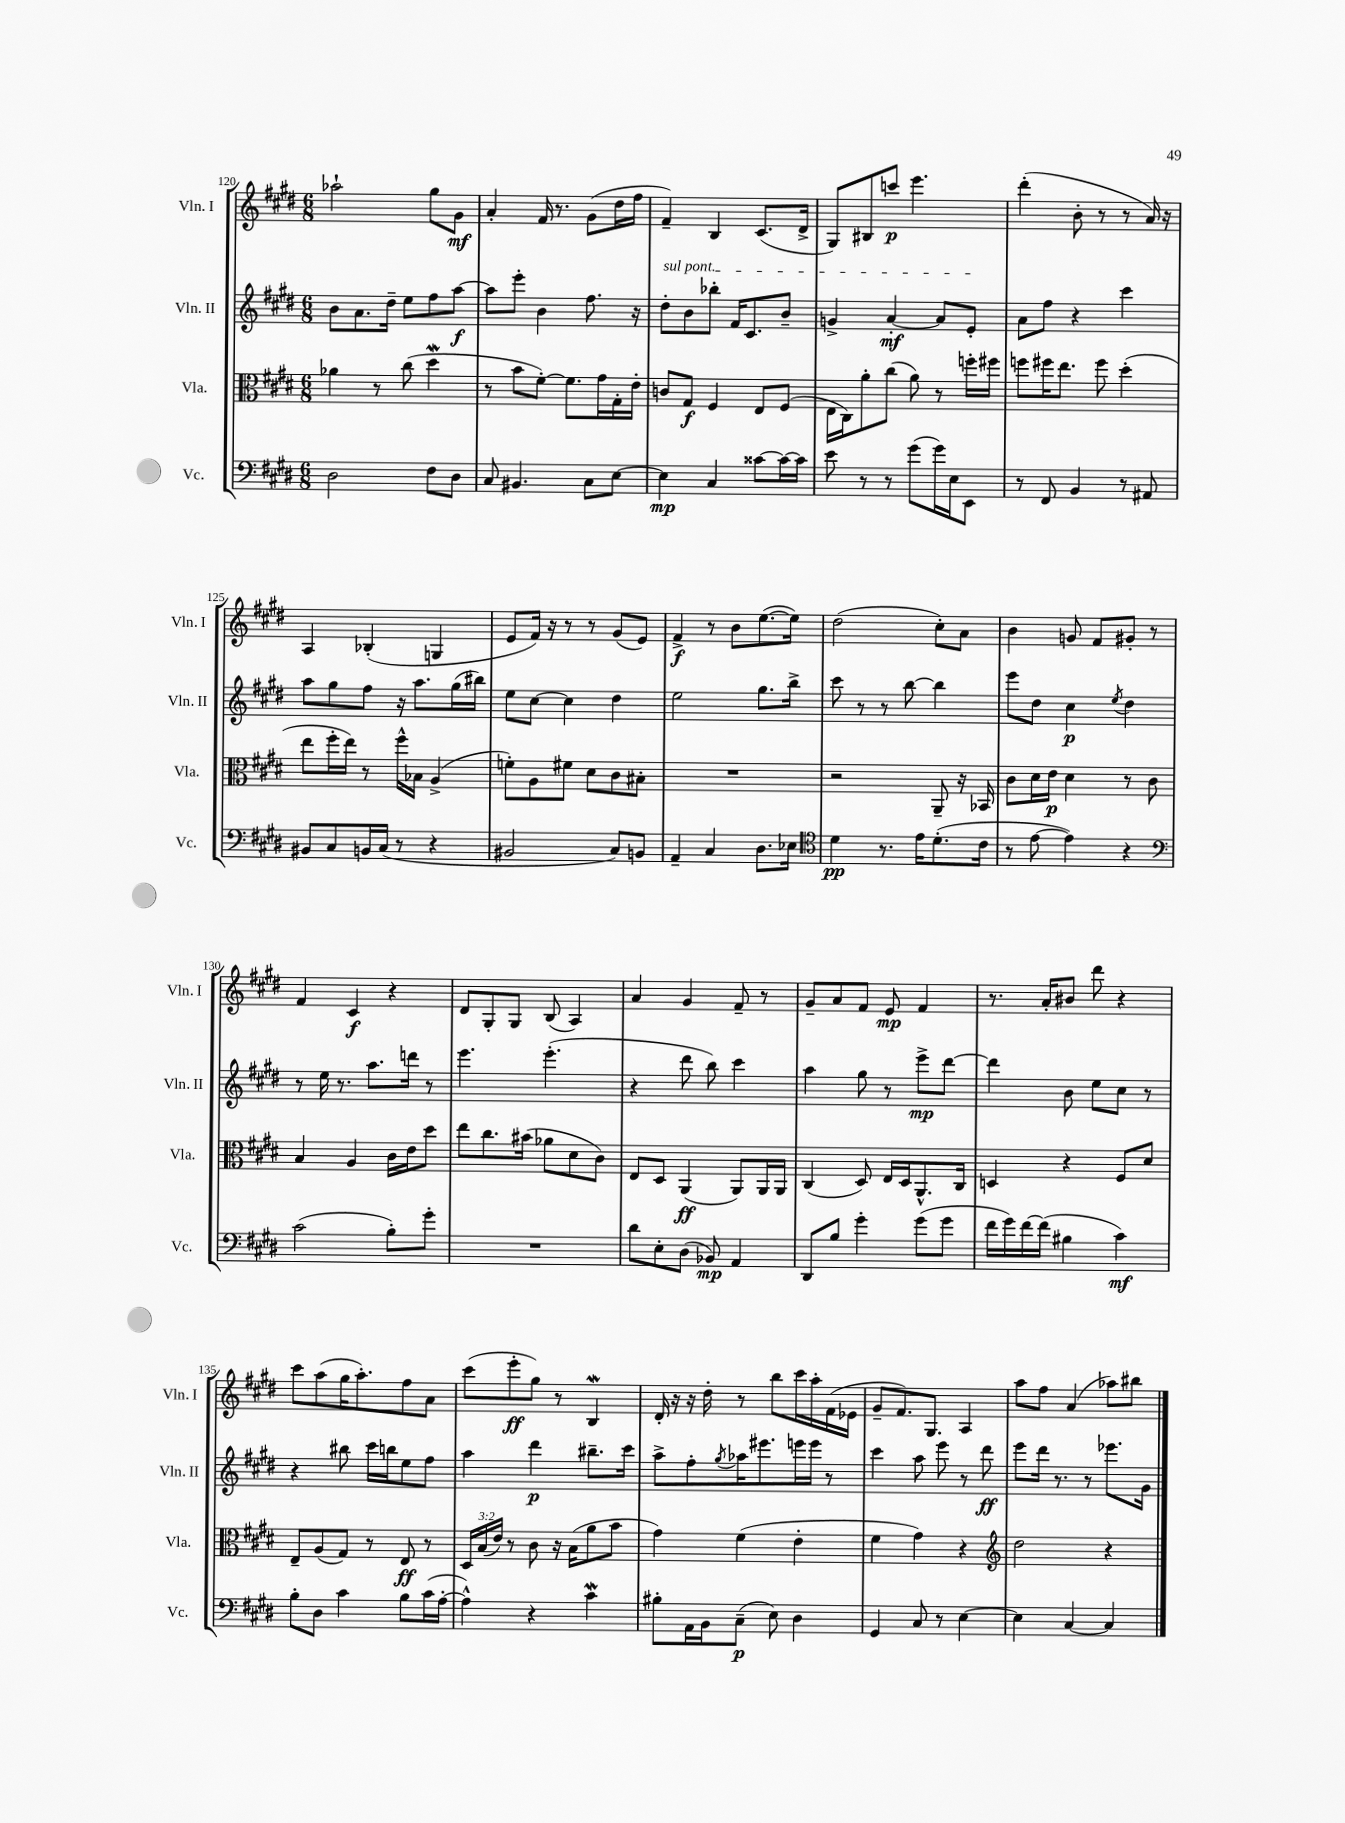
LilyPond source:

<<
\new StaffGroup <<
\new Staff = "s0" \with { instrumentName = "Vln. I" shortInstrumentName = "Vln. I" } {
    \clef treble \key e \major \numericTimeSignature \time 6/8
    aes''2-! gis''8 gis'8\mf |
    a'4-. fis'16 r8. gis'8( dis''16 fis''16 |
    fis'4--) b4 cis'8.( dis'16-> |
    gis8) bis8 c'''8\p e'''4. |
    dis'''4-.( b'8-. r8 r8 a'16) r16 |
    a4 bes4-.( g4 |
    e'8 fis'16) r16 r8 r8 gis'8( e'8) |
    fis'4->\f r8 b'8 e''8.~( e''16) |
    dis''2( cis''8-.) a'8 |
    b'4 g'8 fis'8 gis'8-. r8 |
    fis'4 cis'4\f r4 |
    dis'8 gis8-. gis8 b8( a4) |
    a'4 gis'4 fis'8-- r8 |
    gis'8-- a'8 fis'8 e'8\mp fis'4 |
    r8. a'16-. bis'8 dis'''8 r4 |
    cis'''8 a''8( gis''16 a''8.-.) fis''8 a'8 |
    cis'''8( e'''8-.\ff gis''8) r8 b4\mordent |
    dis'16-. r16 r16 dis''16-. r8 b''8 cis'''16 a''16-. fis'16( ees'16 |
    gis'8-- fis'8.) gis8. a4 |
    a''8 fis''8 a'4( aes''8) bis''8 \bar "|." |
}
\new Staff = "s1" \with { instrumentName = "Vln. II" shortInstrumentName = "Vln. II" } {
    \clef treble \key e \major \numericTimeSignature \time 6/8
    b'8 a'8. dis''16-- e''8 fis''8 a''8~\f |
    a''8 e'''8-. b'4 fis''8. r16 |
    \once \override TextSpanner.bound-details.left.text = \markup { \italic "sul pont." } dis''8-.\startTextSpan b'8 bes''8-. fis'16 cis'8. b'8-- |
    g'4-> a'4~-.\mf a'8 e'8-.\stopTextSpan |
    a'8 fis''8 r4 cis'''4 |
    a''8 gis''8 fis''8 r16 a''8. gis''16( bis''16) |
    e''8 cis''8~ cis''4 dis''4 |
    e''2 gis''8. b''16-> |
    cis'''8 r8 r8 b''8~ b''4 |
    e'''8 dis''8 cis''4\p \acciaccatura { e''8 } dis''4 |
    r8 e''16 r8. a''8. d'''16 r8 |
    e'''4. e'''4.-.( |
    r4 dis'''8 b''8) cis'''4 |
    a''4 gis''8 r8 e'''8->\mp dis'''8~ |
    dis'''4 b'8 e''8 cis''8 r8 |
    r4 bis''8 cis'''16 b''16 e''8 fis''8 |
    a''4 dis'''4\p bis''8.-- cis'''16 |
    a''8-> fis''8-. \acciaccatura { gis''8 } aes''16 eis'''8. e'''16 e'''16 r8 |
    cis'''4 a''8 e'''8 r8 dis'''8\ff |
    e'''8 dis'''16 r8. r8 ees'''8. gis'16 \bar "|." |
}
\new Staff = "s2" \with { instrumentName = "Vla." shortInstrumentName = "Vla." } {
    \clef alto \key e \major \numericTimeSignature \time 6/8 \override Staff.TupletNumber.text = #tuplet-number::calc-fraction-text
    aes'4 r8 cis''8( dis''4\mordent |
    r8 b'8 fis'8~-.) fis'8. gis'16 gis16-. e'16-. |
    c'8 gis8\f fis4 e8 fis8( |
    e16 cis16) a'8-. cis''8( a'8) r8 f''16-. fis''16 |
    f''8 fis''16 e''8. fis''8 dis''4-.( |
    e''8 fis''16-. e''16) r8 fis''16-^ bes16 a4->( |
    f'8-.) a8 fis'8 dis'8 cis'8 bis8-. |
    R2. |
    r2 a,8-- r16 bes,16 |
    cis'8 dis'16 e'16\p dis'4 r8 cis'8 |
    b4 a4 cis'16 e'16 dis''8 |
    e''8 cis''8. bis'16( aes'8 dis'8 cis'8) |
    e8 dis8 a,4\ff( a,8) a,16 a,16 |
    cis4( dis8) e16 dis16 a,8.-^ cis16 |
    d4 r4 fis8 dis'8 |
    e8-- a8( gis8) r8 e8\ff r8 |
    \tuplet 3/2 { dis16 b16( e'16) } r8 cis'8 r16 b16( a'8 b'8 |
    gis'4) fis'4( e'4-. |
    fis'4 gis'4) r4 |
    \clef treble dis''2 r4 \bar "|." |
}
\new Staff = "s3" \with { instrumentName = "Vc." shortInstrumentName = "Vc." } {
    \clef bass \key e \major \numericTimeSignature \time 6/8
    dis2 fis8 dis8 |
    cis8 bis,4. cis8 e8~ |
    e4\mp cis4 cisis'8~ cisis'16~ cisis'16 |
    e'8 r8 r8 gis'8( gis'16) e16 e,8 |
    r8 fis,8 b,4 r8 ais,8 |
    bis,8 cis8 b,16 cis16( r8 r4 |
    bis,2 cis8) b,8 |
    a,4-- cis4 dis8. ees16 |
    \clef tenor dis'4\pp r8. e'16 dis'8.-.( cis'16 |
    r8 e'8~ e'4) r4 |
    \clef bass cis'2( b8-.) gis'8-. |
    R2. |
    dis'8 e8-. dis8( bes,8\mp) a,4 |
    dis,8 b8 gis'4-. gis'8( gis'8 |
    fis'16 gis'16) fis'16~ fis'16( bis4 cis'4\mf) |
    b8-. dis8 cis'4 b8 cis'16( a16~-. |
    a4-^) r4 cis'4\mordent |
    bis8-. a,16 b,16 cis8--\p( e8) dis4 |
    gis,4 cis8 r8 e4~ |
    e4 cis4~ cis4 \bar "|." |
}
>>
>>
\layout { \context { \Score currentBarNumber = #120 } }
